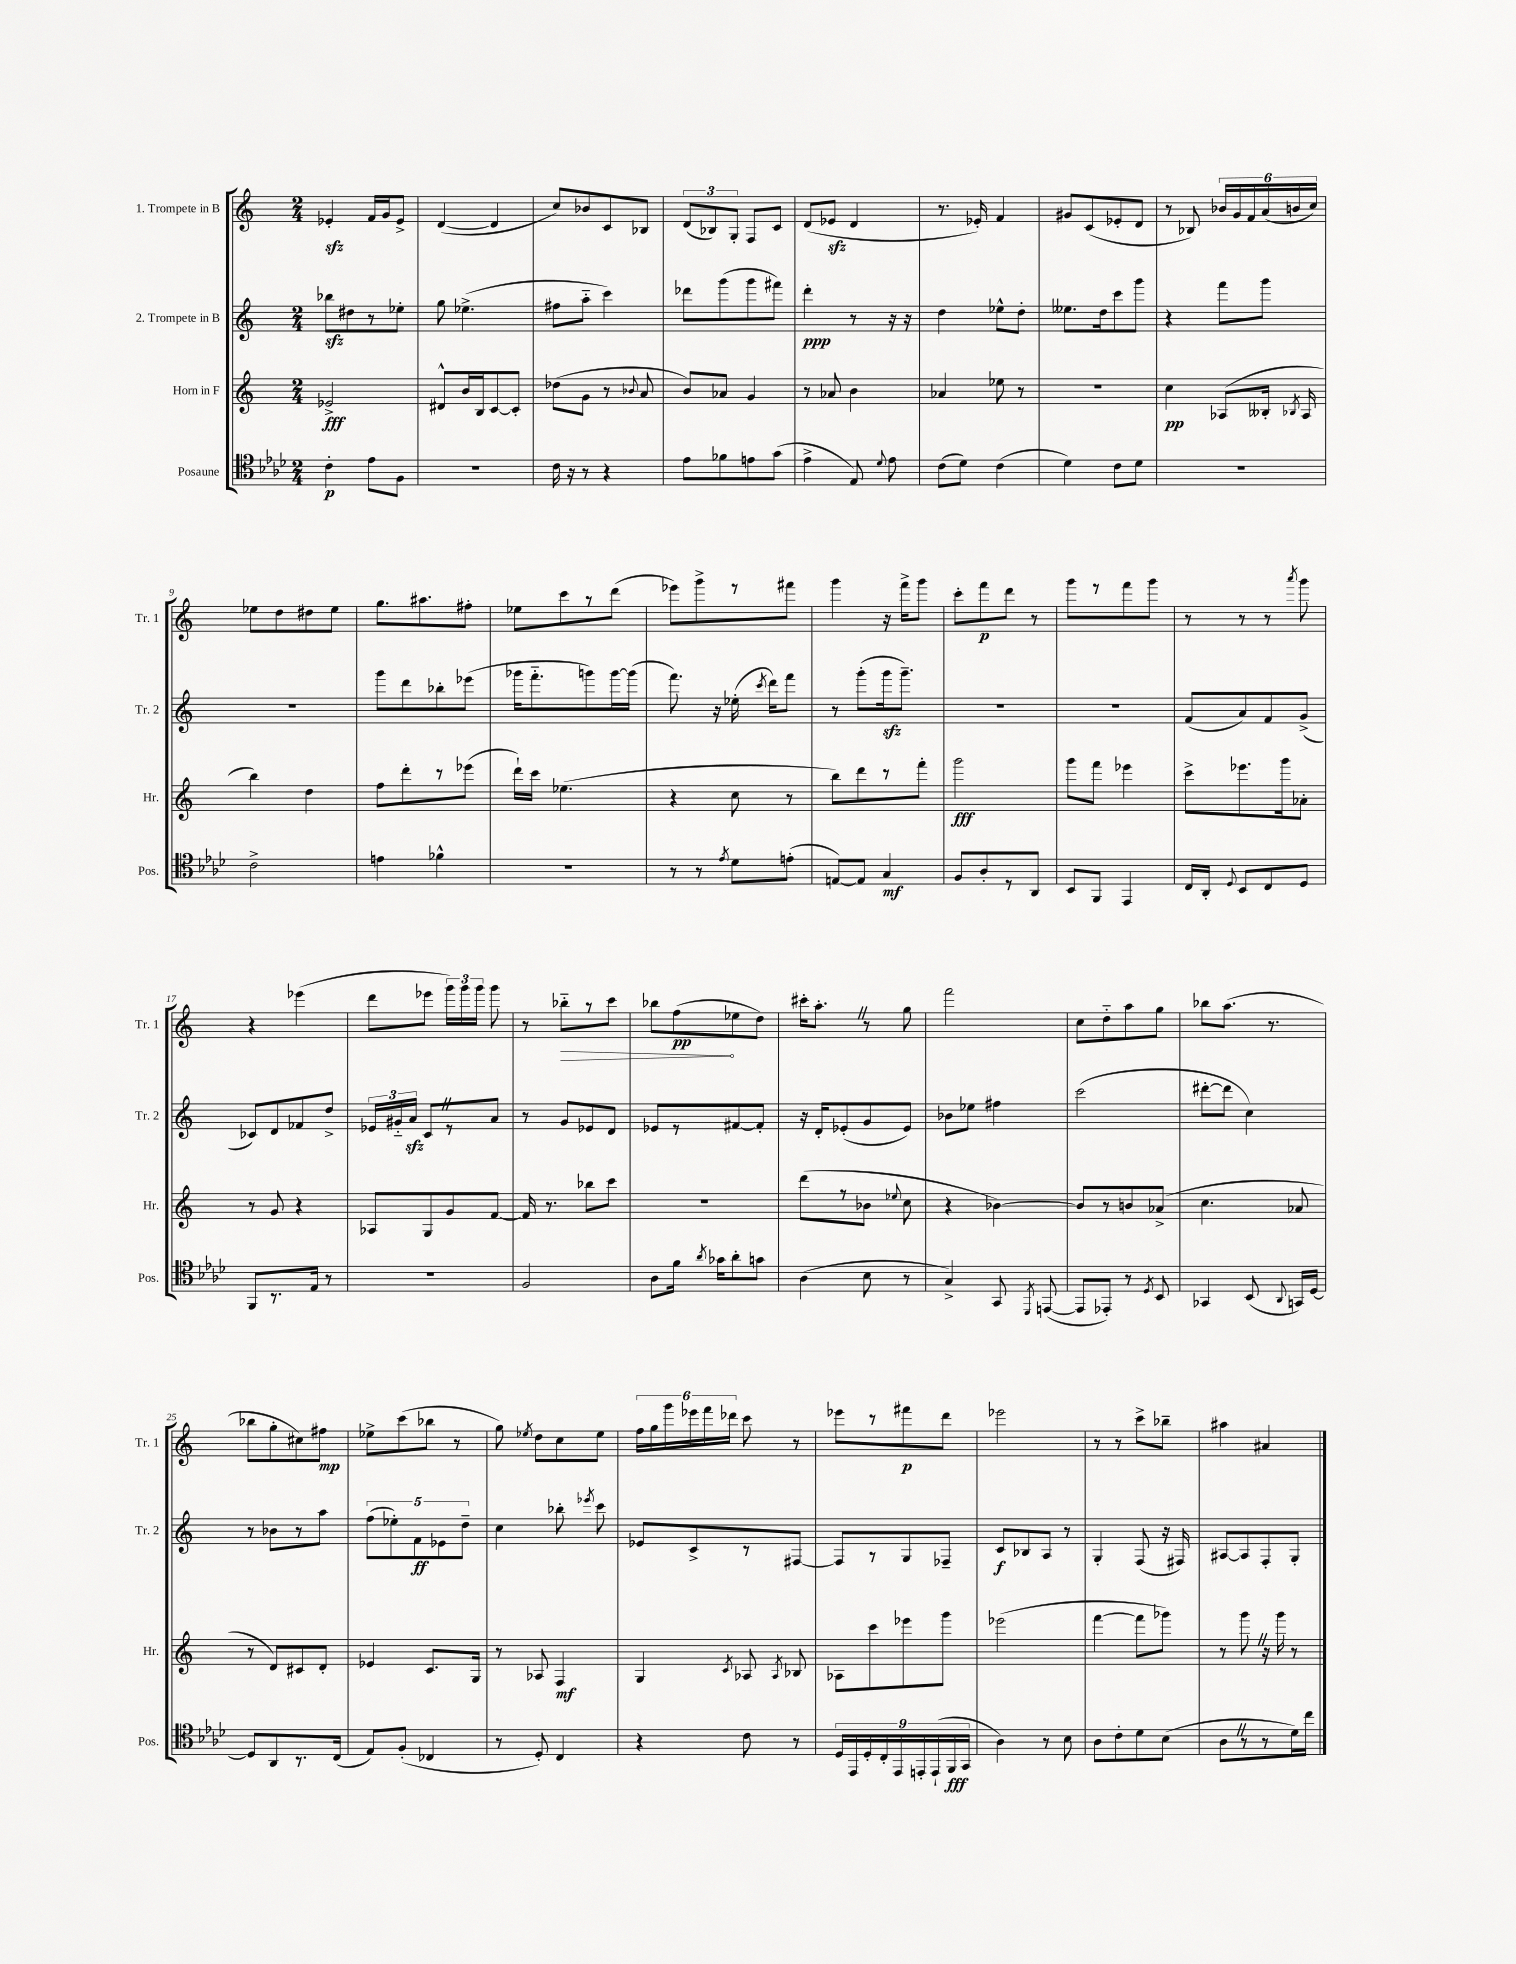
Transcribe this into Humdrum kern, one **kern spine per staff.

**kern	**kern	**kern	**kern
*staff4	*staff3	*staff2	*staff1
*clefC4	*clefG2	*clefG2	*clefG2
*k[b-e-a-d-]	*k[]	*k[]	*k[]
*M2/4	*M2/4	*M2/4	*M2/4
4c'\	2e-^/	8bb-\L	4e-'/
.	.	8dd#\	.
8e-\L	.	8r	16f/LL
.	.	.	16g/J
8F\J	.	8ee-'\J	8e-^/J
=	=	=	=
2r	8d#^^/L	8gg\	([4d/
.	16b/L	(4.ee-^\	.
.	16B/J	.	.
.	[8c/	.	4d/]
.	8c'/]J	.	.
=	=	=	=
16c\	(8dd-\L	8ff#\L	8cc/L)
16r	.	.	.
8r	8g\J	8aa'~\J	8b-/
4r	8r	4ccc\)	8c/
.	8qqb-/	.	.
.	8a/	.	8B-/J
=	=	=	=
8e-\L	8b/L)	8ddd-\L	(12d/L
.	.	.	12B-/)
8f-\	8a-/J	(8ggg\	.
.	.	.	12G'/J
8e\	4g/	8ggg\	8F/L
(8g\J	.	8fff#\J)	8c/J
=	=	=	=
4e-^\	8r	4ddd'\	(8d/L
.	8a-/	.	8e-/J
8E-/)	4b\	8r	4d/
8qqd-/	.	.	.
8e-\	.	16r	.
.	.	16r	.
=	=	=	=
(8c\L	4a-/	4dd\	8.r
8d-\J)	.	.	.
.	.	.	16e-'/)
(4c\	8ee-\	8ee-^^\L	4f/
.	8r	8dd'\J	.
=	=	=	=
4d-\)	2r	8.ee--\L	8g#/L
.	.	.	(8c/
.	.	16dd\k	.
8c\L	.	8ccc\	8e-'/
8d-\J	.	8ggg\J	8d/J
=	=	=	=
2r	4cc\	4r	8r
.	.	.	8B-/)
.	(8A-/L	8fff\L	24b-/LL
.	.	.	24g/
.	.	.	24f/
.	16B--'/Jk	8ggg\J	(24a/
.	.	.	24b/
.	8qB-/	.	.
.	16A-/	.	.
.	.	.	24cc/JJ)
=	=	=	=
2c^\	4bb\)	2r	8ee-\L
.	.	.	8dd\
.	4dd\	.	8dd#\
.	.	.	8ee-\J
=	=	=	=
4e\	8ff\L	8ggg\L	8.gg\L
.	8ddd'\	8ddd\	.
.	.	.	8.aa#\
4f-^^\	8r	8bb-'\	.
.	(8eee-\J	(8eee-\J	8ff#'\J
=	=	=	=
2r	16ddd`\LL)	16ggg-\LK	8ee-\L
.	16ccc\JJ	8.fff'~\	.
.	(4.ee-\	.	8ccc\
.	.	8ggg\)	8r
.	.	[16ggg\L	(8ddd\J
.	.	(16ggg\]JJ	.
=	=	=	=
8r	4r	8.fff\)	8eee-\L)
8r	.	.	8ggg^\
.	.	16r	.
8qe-/	.	.	.
8d-\L	8cc\	(16ee-'\	8r
.	.	8qccc/	.
.	.	16ddd\LK)	.
(8e'\J	8r	8fff\J	8fff#\J
=	=	=	=
[8E/L)	8bb\L)	8r	4ggg\
8E/]J	8ddd\	(8ggg'\L	.
4G/	8r	16ggg\k	16r
.	.	8.ggg~\J)	16fff^\LK
.	8fff'\J	.	8ggg\J
=	=	=	=
8F/L	2ggg\	2r	8ccc'\L
8A-'/	.	.	8fff\
8r	.	.	8ddd\J
8AA-/J	.	.	8r
=	=	=	=
8BB-/L	8ggg\L	2r	8ggg\L
8FF/J	8fff\J	.	8r
4EE-/	4eee-\	.	8fff\
.	.	.	8ggg\J
=	=	=	=
16C/LL	8ccc^\L	(8f/L	8r
16AA-'/JJ	.	.	.
8qqD-/	.	.	.
8BB-/L	8.eee-\	8a/)	8r
8C/	.	8f/	8r
.	16ggg\k	.	.
.	.	.	8qaaa/
8D-/J	8a-'\J	(8g^/J	8ggg\
=	=	=	=
8FF/L	8r	8c-/L)	4r
8.r	8g/	8d/	.
.	4r	8f-/	(4eee-\
16E-/Jk	.	.	.
8r	.	8dd^/J	.
=	=	=	=
2r	8A-/L	24e-/LL	8ddd\L
.	.	24g#'~/	.
.	.	24a/JJ	.
.	8G/	8c/L	8eee-\J
.	8g/	8r	24ggg\LL)
.	.	.	24ggg\
.	.	.	24ggg\JJ
.	[8f/J	8a/J	8ggg\
=	=	=	=
2F/	16f/]	8r	8r
.	8.r	.	.
.	.	8g/L	8bb-'~\L
.	8bb-\L	8e-/	8r
.	8ccc\J	8d/J	8ccc\J
=	=	=	=
8A-\L	2r	8e-/L	8bb-\L
16f\Jk	.	8r	(8ff\
8qa-/	.	.	.
16g-\LK	.	.	.
8a-'\	.	[8f#/	8ee-\
8g\J	.	8f#'/]J	8dd\J)
=	=	=	=
(4A-\	(8ddd\L	16r	16ccc#'\LK
.	.	16d'/LK	8.aa'\J
.	8r	(8e-'/	.
8B-\	8b-\J	8g/	8r
.	8qqee-/	.	.
8r	8cc\	8e-/J)	8gg\
=	=	=	=
4G^/)	4r	8b-\L	2fff\
.	.	8ee-\J	.
8GG/	[4b-\)	4ff#\	.
8qDD-/	.	.	.
([8EE/	.	.	.
=	=	=	=
8EE/]L	8b-/]L	(2ccc\	8cc\L
8EE-'/J)	8r	.	8dd'~\
8r	8b/	.	8aa\
8qD-/	.	.	.
8BB-/	(8a-^/J	.	8gg\J
=	=	=	=
4GG-/	4.cc\	[8ddd#'\L	8bb-\L
.	.	8ddd#\]J	(8.aa\J
(8BB-/	.	4cc\)	.
.	.	.	8.r
8qqAA-/	.	.	.
16GG/LL)	8a-/	.	.
[16D-/JJ	.	.	.
=	=	=	=
8D-/]L	8r	8r	8bb-\L
8AA-/	8d/L)	8b-\L	8gg'\
8.r	8c#/	8r	8cc#\)
.	8d'/J	8aa\J	8ff#\J
(16C/Jk	.	.	.
=	=	=	=
8E-/L)	4e-/	(10ff\L	8ee-^\L
.	.	10ee-'\)	.
(8F'/J	.	.	(8ccc\
.	.	10f\	.
4C-/	8.c/L	.	8bb-\J
.	.	10e-\	.
.	.	.	8r
.	.	10dd~\J	.
.	16G/Jk	.	.
=	=	=	=
8r	8r	4cc\	8gg\)
.	.	.	8qee-/
8D-'/)	8A-/	.	8dd\L
4C/	4F/	8bb-'\	8cc\
.	.	8qeee-/	.
.	.	8ccc\	8ee-\J
=	=	=	=
4r	4G/	8e-/L	24ff\LL
.	.	.	24gg\
.	.	.	24ggg\
.	.	8c^/	24eee-\
.	.	.	24fff\
.	.	.	24ddd-\JJ
.	8qc/	.	.
8c\	8A-/	8r	8ccc\
.	8qA-/	.	.
8r	8B-/	[8F#/J	8r
=	=	=	=
18D-/LL	8A-\L	8F#/]L	8eee-\L
18EE-/	.	.	.
18D-'/	.	.	.
.	8ccc\	8r	8r
18C'/	.	.	.
18EE-/	.	.	.
.	8eee-\	8G/	8fff#\
18EE'/	.	.	.
(18EE`/	.	.	.
.	8ggg\J	8F-~/J	8ddd\J
18FF/	.	.	.
18GG/JJ	.	.	.
=	=	=	=
4A-\)	(2eee-\	8c/L	2eee-\
.	.	8B-/	.
8r	.	8A/J	.
8B-\	.	8r	.
=	=	=	=
8A-\L	[4fff\	4G'/	8r
8c'\	.	.	8r
8d-\	8fff\]L	(8F/	8ccc^\L
(8B-\J	8ggg-\J)	16r	8bb-~\J
.	.	16F#/)	.
=	=	=	=
8A-\L	8r	[8A#/L	4aa#\
8r	8ggg\	8A#/]	.
8r	16r	8F'/	4a#/
.	16ggg\	.	.
16d-\L)	8r	8G'/J	.
16cc\JJ	.	.	.
==	==	==	==
*-	*-	*-	*-
